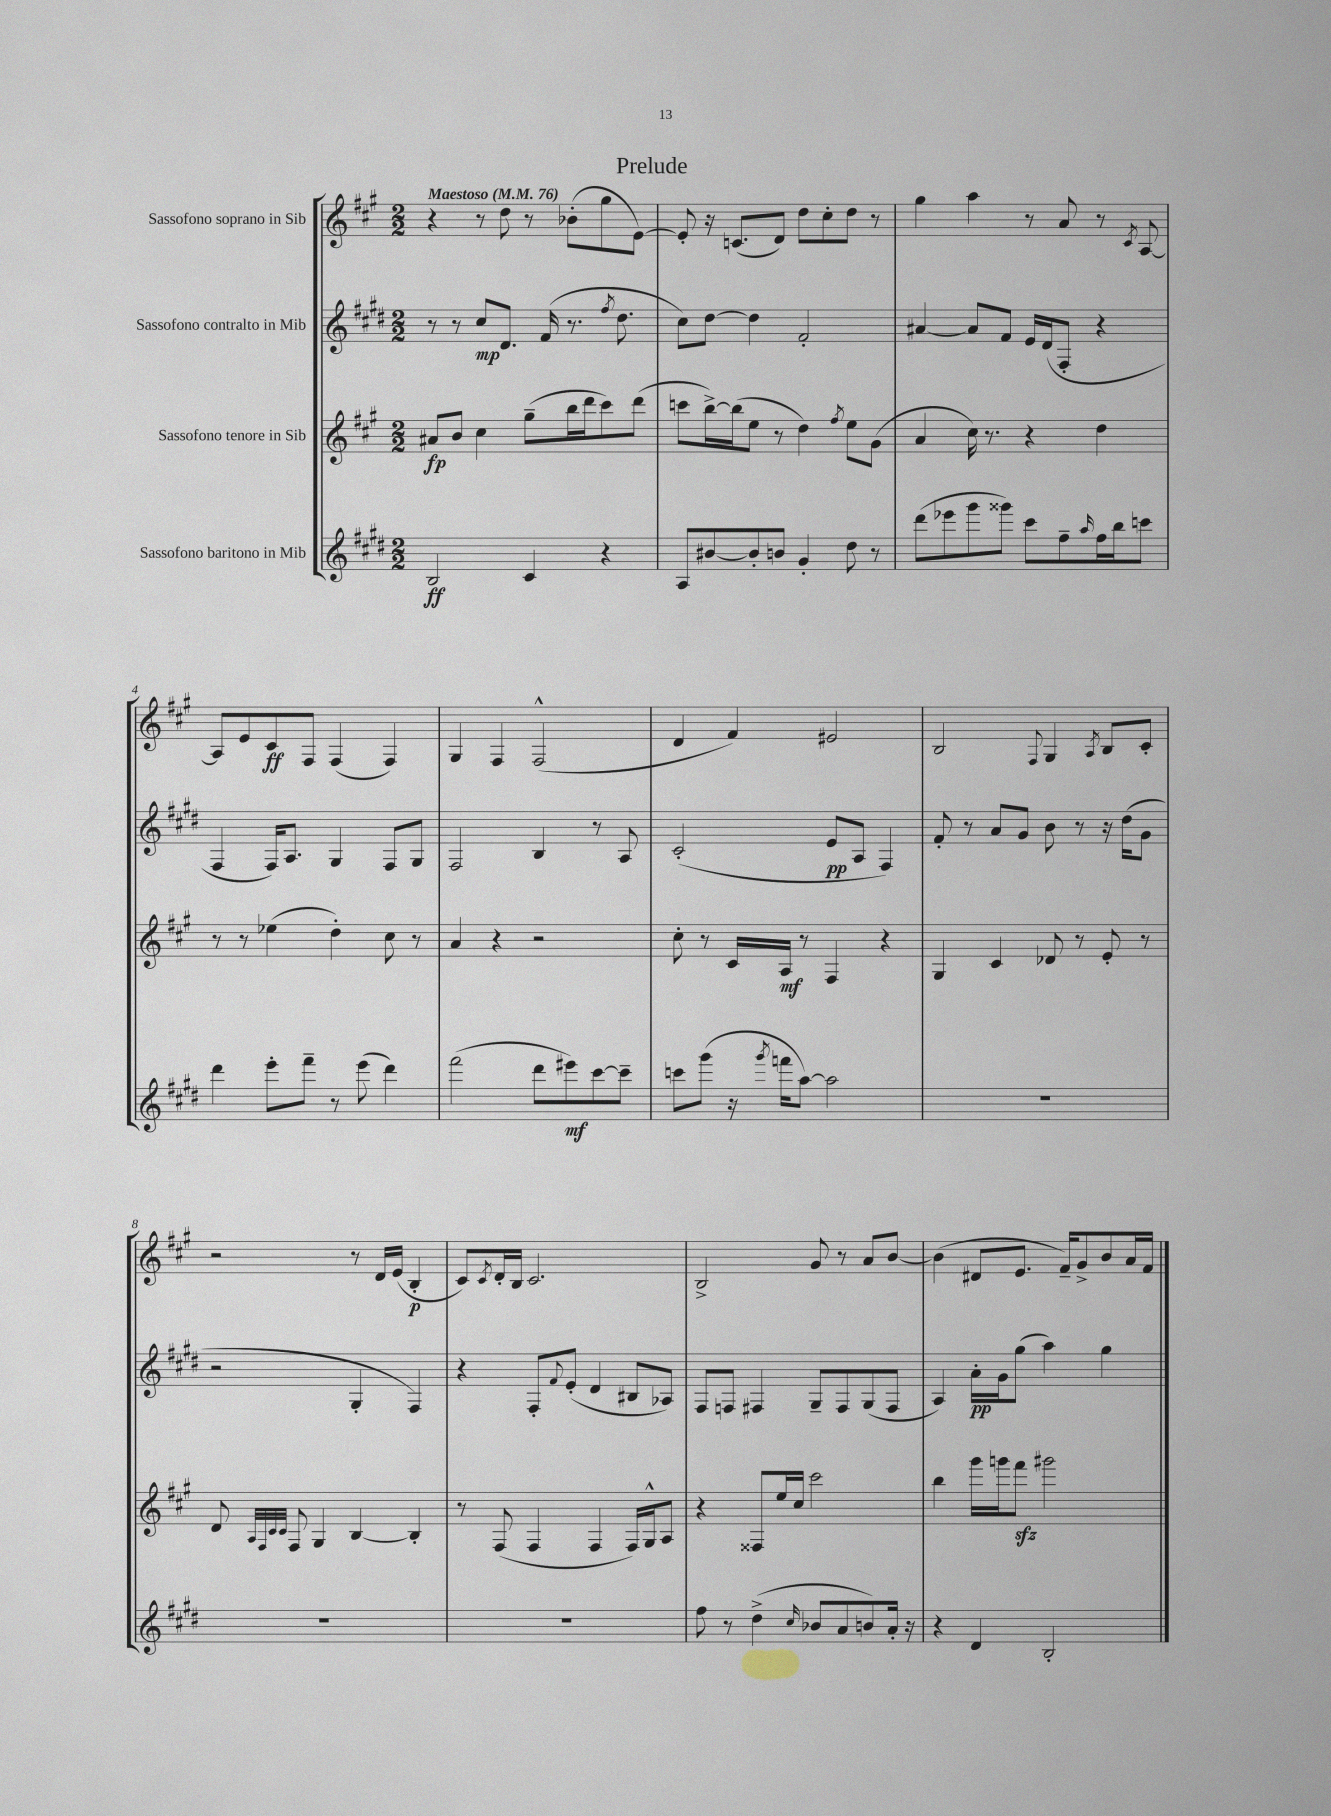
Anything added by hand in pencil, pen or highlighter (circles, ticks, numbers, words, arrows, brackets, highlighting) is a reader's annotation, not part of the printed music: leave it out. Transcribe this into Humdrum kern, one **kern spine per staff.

**kern	**dynam	**kern	**dynam	**kern	**dynam	**kern	**dynam
*part4	*part4	*part3	*part3	*part2	*part2	*part1	*part1
*staff4	*staff4	*staff3	*staff3	*staff2	*staff2	*staff1	*staff1
*I"Sassofono baritono in Mib	*	*I"Sassofono tenore in Sib	*	*I"Sassofono contralto in Mib	*	*I"Sassofono soprano in Sib	*
*clefG2	*	*clefG2	*	*clefG2	*	*clefG2	*
*k[f#c#g#d#]	*	*k[f#c#g#]	*	*k[f#c#g#d#]	*	*k[f#c#g#]	*
*M2/2	*	*M2/2	*	*M2/2	*	*M2/2	*
*MM76	*	*MM76	*	*MM76	*	*MM76	*
=1	=1	=1	=1	=1	=1	=1	=1
!	!	!	!	!	!	!LO:TX:a:B:t=Maestoso	!
2B/	ff	8a#X/L	fp	8r	.	4r	.
.	.	8b/J	.	8r	.	.	.
.	.	4cc#\	.	8cc#/L	mp	8r	.
.	.	.	.	8.d#/J	.	8dd\	.
4c#/	.	(8gg#~\L	.	.	.	8r	.
.	.	.	.	(16f#/	.	.	.
.	.	16bb\L	.	8.r	.	(8b-X'\L	.
.	.	16ddd\J	.	.	.	.	.
4r	.	8ccc#\)	.	.	.	8gg#\	.
.	.	.	.	8qff#/	.	.	.
.	.	.	.	8.dd#\	.	.	.
.	.	(8ddd\J	.	.	.	[8e\J)	.
=2	=2	=2	=2	=2	=2	=2	=2
8A/L	.	8cccn\L	.	8cc#\L)	.	8e'/]	.
[8b#X/	.	[16bb^\L)	.	[8dd#\J	.	16r	.
.	.	(16bb\J]	.	.	.	(8.cn/L	.
8b#'/]	.	8ee\J	.	4dd#\]	.	.	.
8bn/J	.	8r	.	.	.	8d/J)	.
4g#'/	.	4dd\)	.	2f#'/	.	8dd\L	.
.	.	.	.	.	.	8cc#'\	.
.	.	8qff#/	.	.	.	.	.
8dd#\	.	8ee\L	.	.	.	8dd\J	.
8r	.	(8g#\J	.	.	.	8r	.
=3	=3	=3	=3	=3	=3	=3	=3
(8ddd#\L	.	4a/	.	[4a#X/	.	4gg#\	.
8eee-X\	.	.	.	.	.	.	.
8ggg#\	.	16cc#\)	.	8a#/L]	.	4aa\	.
.	.	8.r	.	.	.	.	.
8ggg##X\J)	.	.	.	8f#/J	.	.	.
8ccc#\L	.	4r	.	16e/LL	.	8r	.
.	.	.	.	(16d#/J	.	.	.
8ff#~\	.	.	.	8F#'/J	.	8a/	.
16qqaa/	.	.	.	.	.	.	.
16ff#\L	.	4dd\	.	4r	.	8r	.
16bb\J	.	.	.	.	.	.	.
.	.	.	.	.	.	8qc#/	.
8cccn\J	.	.	.	.	.	[8A/	.
!!LO:LB:g=z
=4	=4	=4	=4	=4	=4	=4	=4
4ddd#\	.	8r	.	4F#/	.	8A/L]	.
.	.	8r	.	.	.	8e/	.
8eee'\L	.	(4ee-X\	.	16F#/KL)	.	8c#/	ff
.	.	.	.	8.A/J	.	.	.
8fff#~\J	.	.	.	.	.	8F#/J	.
8r	.	4dd'\)	.	4G#/	.	(4F#/	.
(8eee\	.	.	.	.	.	.	.
4ddd#\)	.	8cc#\	.	8F#/L	.	4F#/)	.
.	.	8r	.	8G#/J	.	.	.
=5	=5	=5	=5	=5	=5	=5	=5
(2fff#\	.	4a/	.	2F#/	.	4G#/	.
.	.	4r	.	.	.	4F#/	.
8ddd#\L	.	2r	.	4B/	.	(2F#^^/	.
8eee#X\)	mf	.	.	.	.	.	.
[8ccc#\	.	.	.	8r	.	.	.
8ccc#~\J]	.	.	.	8A/	.	.	.
=6	=6	=6	=6	=6	=6	=6	=6
8cccn\L	.	8cc#'\	.	(2c#'/	.	4d/	.
(8ggg#\J	.	8r	.	.	.	.	.
16r	.	16c#/LL	.	.	.	4f#/)	.
8qggg#/	.	.	.	.	.	.	.
16fffn\KL	.	16A/JJ	mf	.	.	.	.
[8aa\J)	.	8r	.	.	.	.	.
2aa\]	.	4F#/	.	8e/L	pp	2e#X/	.
.	.	.	.	8A/J	.	.	.
.	.	4r	.	4F#/)	.	.	.
=7	=7	=7	=7	=7	=7	=7	=7
1r	.	4G#/	.	8f#'/	.	2B/	.
.	.	.	.	8r	.	.	.
.	.	4c#/	.	8a/L	.	.	.
.	.	.	.	8g#/J	.	.	.
.	.	.	.	.	.	8qqF#/	.
.	.	8d-X/	.	8b\	.	4G#/	.
.	.	8r	.	8r	.	.	.
.	.	.	.	.	.	8qA/	.
.	.	8e'/	.	16r	.	8B/L	.
.	.	.	.	(16dd#\KL	.	.	.
.	.	8r	.	8g#\J	.	8c#'/J	.
!!LO:LB:g=z
=8	=8	=8	=8	=8	=8	=8	=8
1r	.	8d/	.	2r	.	2r	.
.	.	32qqA/LLL	.	.	.	.	.
.	.	32qqF#/	.	.	.	.	.
.	.	32qqc#/	.	.	.	.	.
.	.	32qqc#/JJJ	.	.	.	.	.
.	.	8F#/	.	.	.	.	.
.	.	4G#/	.	.	.	.	.
.	.	[4B/	.	4G#'/	.	8r	.
.	.	.	.	.	.	16d/LL	.
.	.	.	.	.	.	(16e/JJ	.
.	.	4B'/]	.	4F#/)	.	4B'/	p
=9	=9	=9	=9	=9	=9	=9	=9
1r	.	8r	.	4r	.	8c#/L)	.
.	.	.	.	.	.	8qc#/	.
.	.	(8F#/	.	.	.	16d'/L	.
.	.	.	.	.	.	16B/JJ	.
.	.	4F#/	.	8F#'/L	.	2.c#/	.
.	.	.	.	8qqf#/	.	.	.
.	.	.	.	(8e'/J	.	.	.
.	.	4F#/	.	4d#/	.	.	.
.	.	16F#/LL)	.	8B#X/L	.	.	.
.	.	16G#^^/J	.	.	.	.	.
.	.	8A/J	.	8A-X/J)	.	.	.
=10	=10	=10	=10	=10	=10	=10	=10
8ff#\	.	4r	.	8F#/L	.	2B^/	.
8r	.	.	.	8Fn/J	.	.	.
(4dd#^\	.	8F##X/L	.	4F#X/	.	.	.
.	.	16ee/L	.	.	.	.	.
.	.	16cc#/JJ	.	.	.	.	.
16qqcc#/	.	.	.	.	.	.	.
8b-X/L	.	2ccc#\	.	8G#~/L	.	8g#/	.
8a/	.	.	.	8F#/	.	8r	.
8bn/)	.	.	.	(8G#/	.	8a/L	.
16a'/Jk	.	.	.	8F#/J	.	[8b/J	.
16r	.	.	.	.	.	.	.
=11	=11	=11	=11	=11	=11	=11	=11
4r	.	4bb\	.	4A/)	.	(4b\]	.
4d#/	.	16ggg#\LL	.	16a'\LL	pp	8d#X/L	.
.	.	16gggn\J	.	16g#\J	.	.	.
.	.	8fff#zz\J	.	(8gg#\J	.	8.e/J	.
2B'/	.	2ggg#X\	.	4aa\)	.	.	.
.	.	.	.	.	.	16f#~/KL)	.
.	.	.	.	.	.	8g#^/	.
.	.	.	.	4gg#\	.	8b/	.
.	.	.	.	.	.	16a/L	.
.	.	.	.	.	.	16f#/JJ	.
==	==	==	==	==	==	==	==
*-	*-	*-	*-	*-	*-	*-	*-
